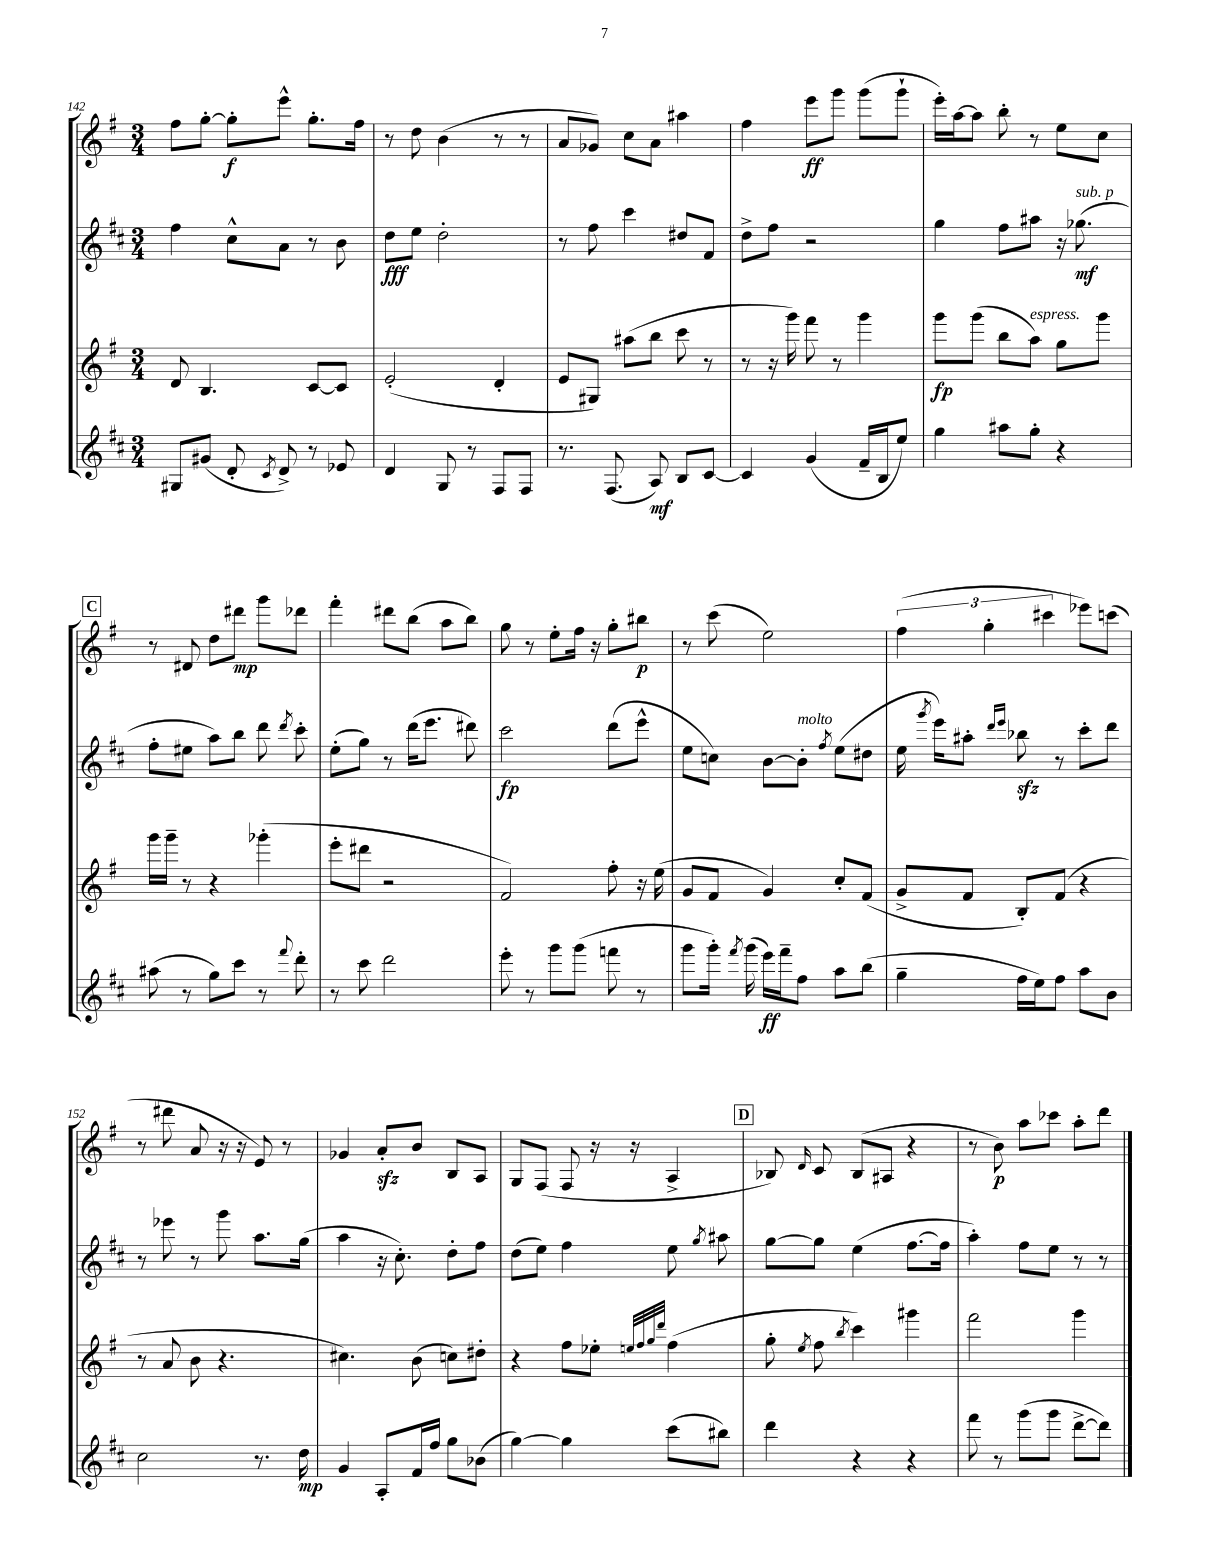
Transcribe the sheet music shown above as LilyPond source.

<<
\new StaffGroup <<
\new Staff = "s0" {
    \clef treble \key g \major \numericTimeSignature \time 3/4
    \autoBeamOff fis''8[ g''8]~-. g''8[-.\f e'''8]-^ g''8.[-. fis''16] |
    r8 d''8 b'4( r8 r8 |
    a'8[ ges'8]) c''8[ a'8] ais''4 |
    fis''4 e'''8[\ff g'''8] g'''8[( g'''8]-! |
    e'''16[-.) a''16~ a''8] b''8-. r8 e''8[ c''8] |
    \mark \markup { \box "C" } r8 dis'8 d''8[ dis'''8]\mp g'''8[ des'''8] |
    fis'''4-. dis'''8[ b''8]( a''8[ b''8]) |
    g''8 r8 e''8[-. fis''16] r16 g''8[-. bis''8]\p |
    r8 c'''8( e''2) |
    \tuplet 3/2 { fis''4( g''4-. cis'''4 } ees'''8[) c'''8]( |
    r8 dis'''8 a'8 r16 r16 e'8) r8 |
    ges'4 a'8[-.\sfz b'8] b8[ a8] |
    g8[ fis8]( fis8 r16 r16 a4-> |
    \mark \markup { \box "D" } bes8) \grace { d'16 } c'8 bes8[( ais8] r4 |
    r8 b'8\p) a''8[ ces'''8] a''8[-. d'''8] \bar "|." |
}
\new Staff = "s1" {
    \clef treble \key d \major \numericTimeSignature \time 3/4
    \autoBeamOff fis''4 cis''8[-^ a'8] r8 b'8 |
    d''8[\fff e''8] d''2-. |
    r8 fis''8 cis'''4 dis''8[ fis'8] |
    d''8[-> fis''8] r2 |
    g''4 fis''8[ ais''8] r16 ges''8.\mf^\markup { \italic "sub. p" }( |
    \mark \markup { \box "C" } fis''8[-. eis''8] a''8[) b''8] d'''8 \acciaccatura { d'''8 } cis'''8-. |
    e''8[-.( g''8]) r8 d'''16[( e'''8.] dis'''8) |
    cis'''2\fp d'''8[( e'''8]-^ |
    e''8[ c''8]) b'8[~ b'8]-.^\markup { \italic "molto" } \acciaccatura { fis''8 } e''8[( dis''8] |
    e''16 \acciaccatura { g'''8 } e'''16[) ais''8]-. \grace { d'''16[ e'''16] } bes''8\sfz r8 cis'''8[-. d'''8] |
    r8 ees'''8 r8 g'''8 a''8.[ g''16]( |
    a''4 r16 cis''8.-.) d''8[-. fis''8] |
    d''8[( e''8]) fis''4 e''8 \acciaccatura { g''8 } ais''8 |
    \mark \markup { \box "D" } g''8[~ g''8] e''4( fis''8.[~ fis''16] |
    a''4-.) fis''8[ e''8] r8 r8 \bar "|." |
}
\new Staff = "s2" {
    \clef treble \key g \major \numericTimeSignature \time 3/4
    \autoBeamOff d'8 b4. c'8[~ c'8] |
    e'2-.( d'4-. |
    e'8[ gis8]) ais''8[( b''8] c'''8 r8 |
    r8 r16 g'''16) fis'''8 r8 g'''4 |
    g'''8[\fp g'''8]( b''8[ a''8]^\markup { \italic "espress." }) g''8[ g'''8] |
    \mark \markup { \box "C" } g'''16[ g'''16]-- r8 r4 ges'''4-.( |
    e'''8[-. dis'''8] r2 |
    fis'2) fis''8-. r16 e''16( |
    g'8[ fis'8] g'4) c''8[-. fis'8]( |
    g'8[-> fis'8] b8[-.) fis'8]( r4 |
    r8 a'8 b'8 r4. |
    cis''4.) b'8( c''8[) dis''8]-. |
    r4 fis''8[ ees''8]-. \grace { e''32[ fis''32 g''32 d'''32] } fis''4( |
    \mark \markup { \box "D" } g''8-. \acciaccatura { e''8 } fis''8 \acciaccatura { b''8 } c'''4) gis'''4 |
    fis'''2 g'''4 \bar "|." |
}
\new Staff = "s3" {
    \clef treble \key d \major \numericTimeSignature \time 3/4
    \autoBeamOff gis8[ gis'8]( d'8-. \acciaccatura { cis'8 } d'8->) r8 ees'8 |
    d'4 g8 r8 fis8[ fis8] |
    r8. fis8.( a8\mf) b8[ cis'8]~ |
    cis'4 g'4( fis'16[-- b16 e''8]) |
    g''4 ais''8[ g''8]-. r4 |
    \mark \markup { \box "C" } ais''8( r8 g''8[) cis'''8] r8 \appoggiatura { fis'''8 } d'''8-. |
    r8 cis'''8 d'''2 |
    e'''8-. r8 g'''8[ g'''8]( f'''8 r8 |
    g'''8[ g'''16]-.) \acciaccatura { fis'''8 } g'''16( e'''16[\ff) fis'''16-- fis''8] a''8[ b''8]( |
    g''4-- fis''16[ e''16) fis''8] a''8[ b'8] |
    cis''2 r8. d''16\mp |
    g'4 a8[-. fis'16 fis''16] g''8[ bes'8]( |
    g''4~) g''4 cis'''8[( bis''8]) |
    \mark \markup { \box "D" } d'''4 r4 r4 |
    fis'''8 r8 g'''8[( g'''8] d'''8[~-> d'''8]) \bar "|." |
}
>>
>>
\layout { \context { \Score currentBarNumber = #142 } }
